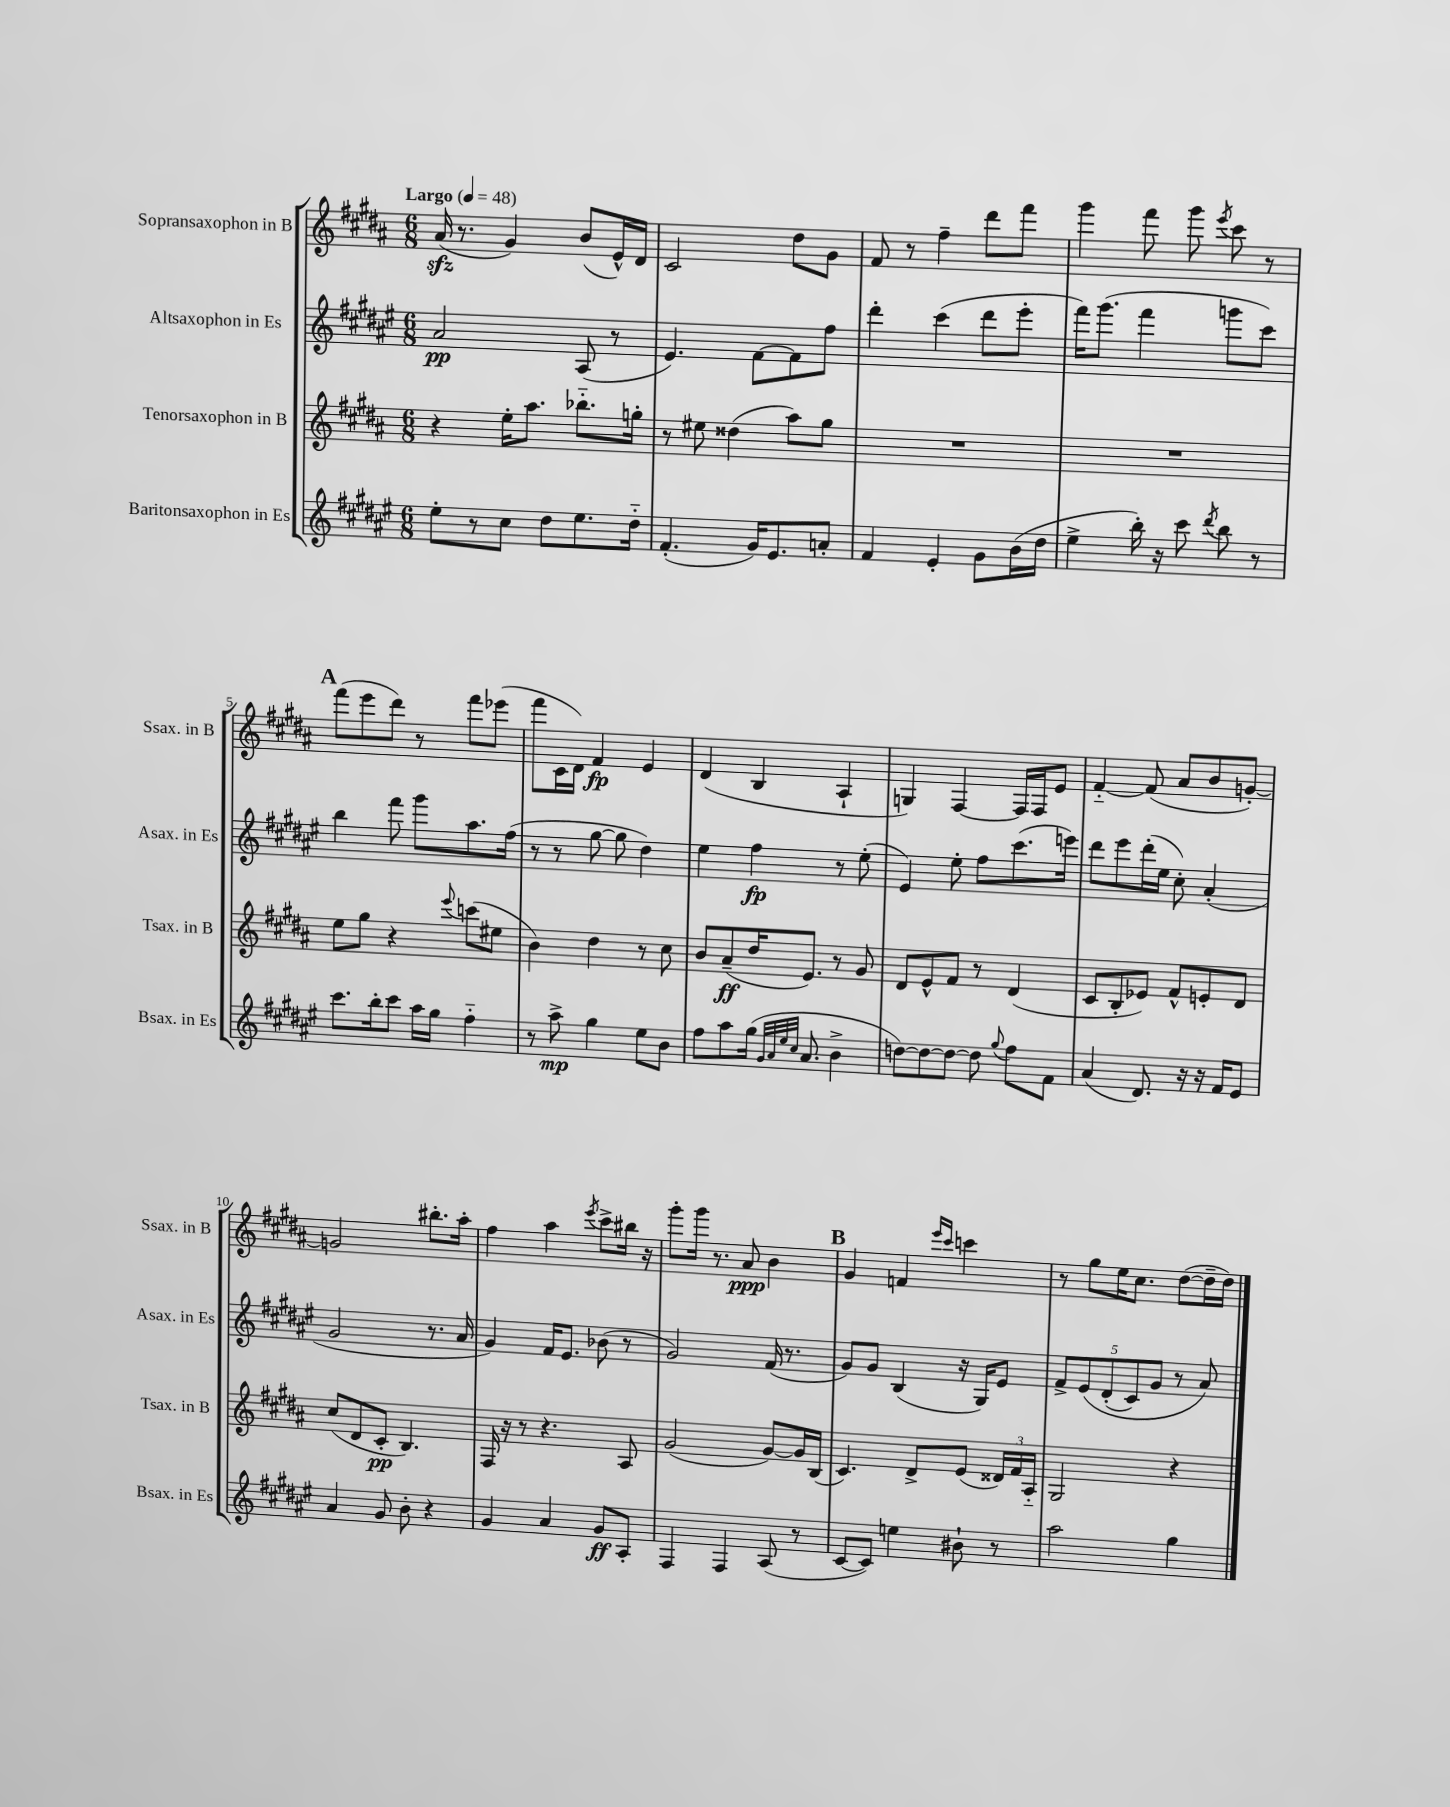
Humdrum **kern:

**kern	**dynam	**kern	**dynam	**kern	**dynam	**kern	**dynam
*part4	*part4	*part3	*part3	*part2	*part2	*part1	*part1
*staff4	*staff4	*staff3	*staff3	*staff2	*staff2	*staff1	*staff1
*I"Baritonsaxophon in Es	*	*I"Tenorsaxophon in B	*	*I"Altsaxophon in Es	*	*I"Sopransaxophon in B	*
*I'Bsax. in Es	*	*I'Tsax. in B	*	*I'Asax. in Es	*	*I'Ssax. in B	*
*clefG2	*	*clefG2	*	*clefG2	*	*clefG2	*
*k[f#c#g#d#a#e#]	*	*k[f#c#g#d#a#]	*	*k[f#c#g#d#a#e#]	*	*k[f#c#g#d#a#]	*
*M6/8	*	*M6/8	*	*M6/8	*	*M6/8	*
*MM48	*	*MM48	*	*MM48	*	*MM48	*
=1	=1	=1	=1	=1	=1	=1	=1
!	!	!	!	!	!	!LO:TX:a:B:t=Largo	!
8ee#'\L	.	4r	.	2a#/	pp	(16a#zz/	.
.	.	.	.	.	.	8.r	.
8r	.	.	.	.	.	.	.
8cc#\J	.	16ee'\KL	.	.	.	4g#/)	.
.	.	8.aa#\J	.	.	.	.	.
8dd#\L	.	.	.	.	.	.	.
8.ee#\	.	8.bb-X\L	.	(8A#/	.	(8b/L	.
.	.	.	.	8r	.	16e^^/L)	.
16dd#\Jk	.	16ggn'\Jk	.	.	.	16d#/JJ	.
=2	=2	=2	=2	=2	=2	=2	=2
(4.f#'/	.	8r	.	4.e#/)	.	2c#/	.
.	.	8ee#X\	.	.	.	.	.
.	.	(4dd##X\	.	.	.	.	.
16g#/KL)	.	.	.	[8f#\L	.	.	.
8.e#/	.	.	.	.	.	.	.
.	.	8aa#\L)	.	8f#\]	.	8dd#\L	.
8an'/J	.	8gg#\J	.	8ff#\J	.	8g#\J	.
=3	=3	=3	=3	=3	=3	=3	=3
4f#/	.	2.r	.	4ddd#'\	.	8f#/	.
.	.	.	.	.	.	8r	.
4e#'/	.	.	.	(4ccc#\	.	4ff#~\	.
8g#\L	.	.	.	8ddd#\L	.	8ddd#\L	.
(16b\L	.	.	.	8eee#'\J	.	8fff#\J	.
16dd#\JJ	.	.	.	.	.	.	.
=4	=4	=4	=4	=4	=4	=4	=4
4ee#^\	.	2.r	.	16fff#\KL)	.	4ggg#\	.
.	.	.	.	(8.ggg#\J	.	.	.
16bb'\)	.	.	.	4fff#\	.	8fff#\	.
16r	.	.	.	.	.	.	.
8ccc#\	.	.	.	.	.	8ggg#\	.
8qddd#/	.	.	.	.	.	8qeee/	.
8bb\	.	.	.	8gggn\L	.	8ccc#\	.
8r	.	.	.	8ccc#\J)	.	8r	.
!!LO:LB:g=z
!!LO:REH:place=s1:t=A
=5	=5	=5	=5	=5	=5	=5	=5
8.ccc#\L	.	8ee\L	.	4bb\	.	(8fff#\L	.
.	.	8gg#\J	.	.	.	8eee\	.
16bb'\k	.	.	.	.	.	.	.
8ccc#\J	.	4r	.	8fff#\	.	8ddd#\J)	.
16aa#\LL	.	.	.	8ggg#\L	.	8r	.
16gg#\JJ	.	.	.	.	.	.	.
.	.	8qqeee/	.	.	.	.	.
4ff#\	.	(8cccn\L	.	8.aa#\	.	8fff#\L	.
.	.	8ee#X\J	.	.	.	(8eee-X\J	.
.	.	.	.	(16ff#\Jk	.	.	.
=6	=6	=6	=6	=6	=6	=6	=6
8r	.	4b\)	.	8r	.	8fff#\L	.
8aa#^\	mp	.	.	8r	.	16c#\L	.
.	.	.	.	.	.	16d#\JJ)	.
4gg#\	.	4dd#\	.	[8gg#\	.	4f#/	fp
.	.	.	.	8gg#\]	.	.	.
8ee#\L	.	8r	.	4dd#\)	.	4e/	.
8b\J	.	8cc#\	.	.	.	.	.
=7	=7	=7	=7	=7	=7	=7	=7
8ff#\L	.	8b/L	.	4ee#\	.	(4d#/	.
8aa#\	.	(8a#~/	ff	.	.	.	.
(16gg#\Jk	.	16dd#/K	.	4ff#\	fp	4B/	.
32qqg#/LLL	.	.	.	.	.	.	.
32qqa#/	.	.	.	.	.	.	.
32qqee#/	.	.	.	.	.	.	.
32qqcc#/JJJ	.	.	.	.	.	.	.
8.a#/	.	8.e/J)	.	.	.	.	.
4b^\	.	8r	.	8r	.	4A#`/	.
.	.	8g#/	.	(8ee#'\	.	.	.
=8	=8	=8	=8	=8	=8	=8	=8
[8ddn\L)	.	8d#/L	.	4e#/)	.	4Gn/)	.
8dd\_	.	8e^^/	.	.	.	.	.
8dd\J_	.	8f#/J	.	8ee#'\	.	[4F#/	.
8dd\]	.	8r	.	8ff#\L	.	.	.
8qqgg#/	.	.	.	.	.	.	.
8ff#\L	.	(4d#/	.	(8.ccc#\	.	16F#/LL]	.
.	.	.	.	.	.	16F#/J	.
8f#\J	.	.	.	.	.	8e/J	.
.	.	.	.	16eeen\Jk)	.	.	.
=9	=9	=9	=9	=9	=9	=9	=9
(4a#/	.	8c#/L	.	8ddd#\L	.	[4f#/	.
.	.	8B'/	.	8eee#\	.	.	.
8.d#/)	.	8e-X/J)	.	(16ddd#'\L	.	(8f#/]	.
.	.	.	.	16ee#\JJ	.	.	.
.	.	8f#^^/L	.	8cc#'\)	.	8a#/L	.
16r	.	.	.	.	.	.	.
16r	.	8en'/	.	(4a#'/	.	8b/	.
16f#/KL	.	.	.	.	.	.	.
8e#/J	.	8d#/J	.	.	.	[8gn'/J)	.
!!LO:LB:g=z
=10	=10	=10	=10	=10	=10	=10	=10
4a#/	.	(8cc#/L	.	2g#/	.	2gn/]	.
.	.	8d#/	.	.	.	.	.
8g#/	.	8c#'/J	pp	.	.	.	.
8b'\	.	4.B/)	.	.	.	.	.
4r	.	.	.	8.r	.	8.bb#X'\L	.
.	.	.	.	16a#/	.	16aa#'\Jk	.
=11	=11	=11	=11	=11	=11	=11	=11
4g#/	.	16F#/	.	4g#/)	.	4ff#\	.
.	.	16r	.	.	.	.	.
.	.	8r	.	.	.	.	.
4a#/	.	4.r	.	16f#/KL	.	4aa#\	.
.	.	.	.	8.e#/J	.	.	.
.	.	.	.	.	.	8qeee/	.
8g#/L	ff	.	.	(8b-X\	.	8ccc#^\L	.
8A#'/J	.	8A#/	.	8r	.	16bb#X\Jk	.
.	.	.	.	.	.	16r	.
=12	=12	=12	=12	=12	=12	=12	=12
4F#/	.	(2g#/	.	2g#/)	.	8ggg#'\L	.
.	.	.	.	.	.	16ggg#\Jk	.
.	.	.	.	.	.	8.r	.
4F#/	.	.	.	.	.	.	.
.	.	.	.	.	.	8a#/	ppp
(8A#/	.	[8g#/L)	.	(16f#/	.	4b\	.
.	.	.	.	8.r	.	.	.
8r	.	16g#/L]	.	.	.	.	.
.	.	(16B/JJ	.	.	.	.	.
!!LO:REH:place=s1:t=B
=13	=13	=13	=13	=13	=13	=13	=13
[8c#/L	.	4.c#/)	.	8g#/L)	.	4g#/	.
8c#/J])	.	.	.	8g#/J	.	.	.
4een\	.	.	.	(4B/	.	4fn/	.
.	.	8d#^/L	.	.	.	.	.
.	.	.	.	.	.	16qqeee/LL	.
.	.	.	.	.	.	16qqccc#/JJ	.
8b#X`\	.	(8e/J	.	16r	.	4cccn\	.
.	.	.	.	16G#/KL)	.	.	.
8r	.	24d##X/LL)	.	8e#/J	.	.	.
.	.	24f#/	.	.	.	.	.
.	.	24A#/JJ	.	.	.	.	.
=14	=14	=14	=14	=14	=14	=14	=14
2aa#\	.	2G#/	.	10f#^/L	.	8r	.
.	.	.	.	(10e#/	.	.	.
.	.	.	.	.	.	8gg#\L	.
.	.	.	.	(10d#'/	.	.	.
.	.	.	.	.	.	16ee\K	.
.	.	.	.	10c#/)	.	.	.
.	.	.	.	.	.	8.cc#\J	.
.	.	.	.	10g#/J	.	.	.
4gg#\	.	4r	.	8r	.	([8dd#\L	.
.	.	.	.	8a#/)	.	16dd#~\L]	.
.	.	.	.	.	.	16dd#\JJ)	.
==	==	==	==	==	==	==	==
*-	*-	*-	*-	*-	*-	*-	*-
